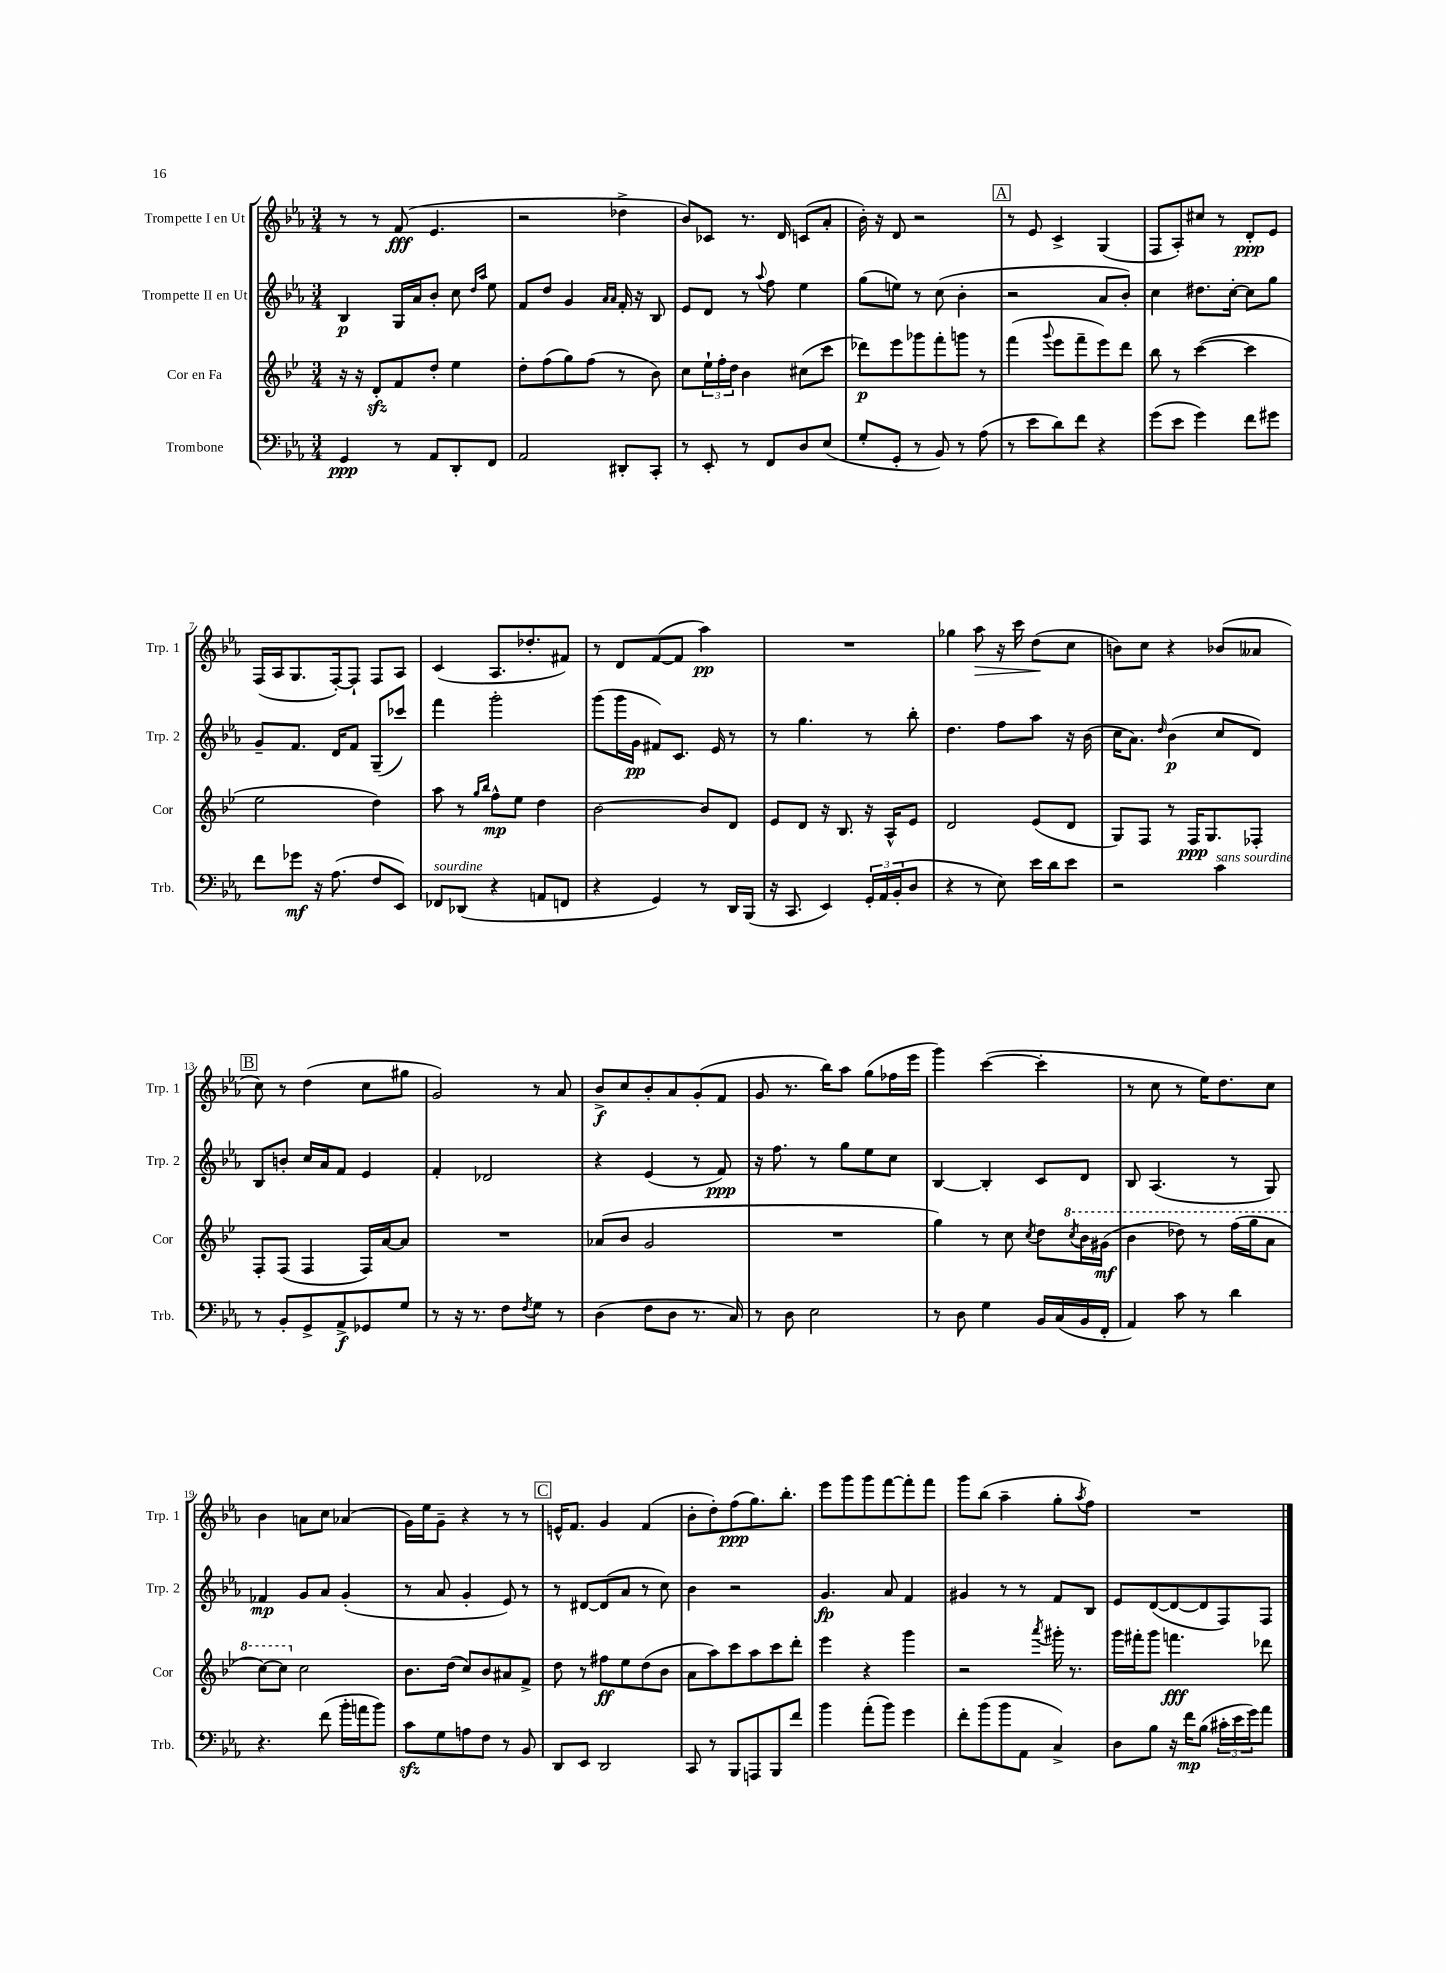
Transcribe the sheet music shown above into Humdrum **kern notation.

**kern	**kern	**kern	**kern
*staff4	*staff3	*staff2	*staff1
*clefF4	*clefG2	*clefG2	*clefG2
*k[b-e-a-]	*k[b-e-]	*k[b-e-a-]	*k[b-e-a-]
*M3/4	*M3/4	*M3/4	*M3/4
4GG	16r	4B-	8r
.	16r	.	.
.	8d'	.	8r
8r	8f	16G	(8f
.	.	16a-	.
8AA-	8dd'	8b-'	4.e-
8DD'	4ee-	8cc	.
.	.	16qqdd	.
.	.	16qqaa-	.
8FF	.	8ee-	.
=	=	=	=
2AA-	8dd'	8f	2r
.	(8ff	8dd	.
.	8gg)	4g	.
.	(8ff	.	.
.	.	16qqa-	.
.	.	16qqa-	.
8DD#'	8r	16f'	4dd-^
.	.	16r	.
8CC'	8b-)	8B-	.
=	=	=	=
8r	8cc	8e-	8b-)
8EE-'	24ee-`	8d	8c-
.	24ff'	.	.
.	24dd	.	.
8r	4b-	8r	8.r
.	.	8qqaa-	.
8FF	.	8ff	.
.	.	.	16d
8D	(8cc#	4ee-	(8c
(8E-	8ccc	.	8a-'
=	=	=	=
8G'	8ddd-)	(8gg	16b-')
.	.	.	16r
8GG'	8eee-	8ee)	8d
8r	8ggg-	8r	2r
8BB-)	8fff'	(8cc	.
8r	8ggg	4b-'	.
(8A-	8r	.	.
=	=	=	=
8r	(4fff	2r	8r
8e-	.	.	8e-
.	8qqggg	.	.
8d)	8eee-	.	4c^
8f	8fff~	.	.
4r	8eee-)	8a-	(4G
.	8ddd	8b-')	.
=	=	=	=
(8g	8bb-	4cc	8F
8e-	8r	.	8A-')
4g)	([4ccc	8.dd#	8cc#
.	.	.	8r
.	.	[16cc'	.
8f	4ccc]	8cc]	8d'
8g#	.	8gg	8e-
=	=	=	=
8f	2ee-	8g~	(16F
.	.	.	16A-
8g-	.	8.f	8.G
16r	.	.	.
(8.A-	.	16d	[16F')
.	.	8f	8F`]
8F	4dd)	(8G~	8F
8EE-)	.	8ccc-)	8A-
=	=	=	=
8FF-	8aa	4fff	(4c
(8DD-	8r	.	.
.	16qqgg	.	.
.	16qqbb-	.	.
4r	8ff^^	2ggg'	8.A-
.	8ee-	.	.
.	.	.	8.dd-'
8AA	4dd	.	.
8FF	.	.	8f#)
=	=	=	=
4r	[2b-	(8ggg	8r
.	.	16ggg	8d
.	.	16g	.
4GG)	.	8f#)	([8f
.	.	8.c	8f]
8r	8b-]	.	4aa-)
.	.	16e-	.
16DD	8d	8r	.
(16BBB-	.	.	.
=	=	=	=
16r	8e-	8r	2.r
8.CC	.	.	.
.	8d	4.gg	.
4EE-)	16r	.	.
.	8.B-	.	.
24GG'	16r	8r	.
24AA-	.	.	.
.	16A^^	.	.
(24BB-'	.	.	.
8D	8e-	8bb-'	.
=	=	=	=
4r	2d	4.dd	4gg-
8r	.	.	8aa-
8E-)	.	8ff	16r
.	.	.	16ccc
16e-	(8e-	8aa-	(8dd
16d	.	.	.
8e-	8d	16r	8cc
.	.	(16b-	.
=	=	=	=
2r	8G)	16cc	8b)
.	.	8.a-)	.
.	8F	.	8cc
.	.	16qqdd	.
.	8r	(4b-	4r
.	16F	.	.
.	8.G	.	.
4c	.	8cc	(8b-
.	8F-'	8d)	8a--
=	=	=	=
8r	8F'	8B-	8cc)
8BB-'	(8F	8b'	8r
8GG^	4F	16cc	(4dd
.	.	16a-	.
8AA-^	.	8f	.
8GG-	16F)	4e-	8cc
.	[16a	.	.
8G	8a]	.	8gg#
=	=	=	=
8r	2.r	4f'	2g)
16r	.	.	.
8.r	.	.	.
.	.	2d-	.
8F	.	.	.
8qF	.	.	.
8G	.	.	8r
8r	.	.	8a-
=	=	=	=
(4D	(8a-	4r	8b-^
.	8b-	.	8cc
8F	2g	(4e-	8b-'
8D	.	.	8a-
8.r	.	8r	(8g'
.	.	8f)	8f
16C)	.	.	.
=	=	=	=
8r	2.r	16r	8g
.	.	8.ff	.
8D	.	.	8.r
2E-	.	8r	.
.	.	.	16bb-)
.	.	8gg	8aa-
.	.	8ee-	(8gg
.	.	8cc	16ff-
.	.	.	16eee-
=	=	=	=
8r	4gg)	[4B-	4ggg)
8D	.	.	.
4G	8r	4B-']	([4ccc
.	8cc	.	.
.	8qcc	.	.
16BB-	8dd	8c	4ccc']
(16C	.	.	.
.	8qccc	.	.
16BB-	16bb-	8d	.
16FF'	(16gg#	.	.
=	=	=	=
4AA-)	4bb-	8B-	8r
.	.	(4.A-	8cc
8c	8ddd-)	.	8r
8r	8r	.	16ee-)
.	.	.	8.dd
4d	(16fff	8r	.
.	16ggg	.	.
.	8aa	8G)	8cc
=	=	=	=
4.r	[8ccc)	4f-	4b-
.	8ccc]	.	.
.	2cc	8g	8a
(8f	.	8a-	8cc
16b-'	.	(4g'	(4a-
16a	.	.	.
8b-)	.	.	.
=	=	=	=
8c	8.b-	8r	16g)
.	.	.	16ee-
8G	.	8a-	8g~
.	(16dd	.	.
8A	8cc)	4g'	4r
8F	8b-	.	.
8r	8a#	8e-)	8r
8BB-	8f^	8r	8r
=	=	=	=
8DD	8dd	8r	16e^^
.	.	.	8.f
8EE-	8r	[8d#	.
2DD	8ff#	(8d#]	4g
.	8ee-	8a-	.
.	(8dd	8r	(4f
.	8b-	8cc)	.
=	=	=	=
8CC	8a	4b-	8b-'
8r	8aa)	.	8dd')
8BBB-	8ccc	2r	(8ff
8AAA	8aa	.	8.gg)
8BBB-	8ccc	.	.
.	.	.	8.bb-'
8f	8ddd'	.	.
=	=	=	=
4b-	4eee-	4.g	8eee-
.	.	.	8ggg
(8a-'	4r	.	8ggg
8b-)	.	8a-	[8fff
4g	4ggg	4f	8fff']
.	.	.	8fff
=	=	=	=
8f'	2r	4g#	8ggg
(8b-	.	.	(8bb-
8b-	.	8r	4aa-~
8AA-	.	8r	.
.	8qaaa	.	.
4C^)	16ggg#'	8f	8gg'
.	8.r	.	.
.	.	.	8qaa-
.	.	8B-	8ff)
=	=	=	=
8D	16ggg	8e-	2.r
.	16fff#'	.	.
8B-	8ggg	([8d	.
16r	4.fff	8d_	.
16f	.	.	.
(8B-	.	8d]	.
24c#'	.	8F)	.
24e-	.	.	.
24g)	.	.	.
8a-	8ddd-	8F	.
==	==	==	==
*-	*-	*-	*-
